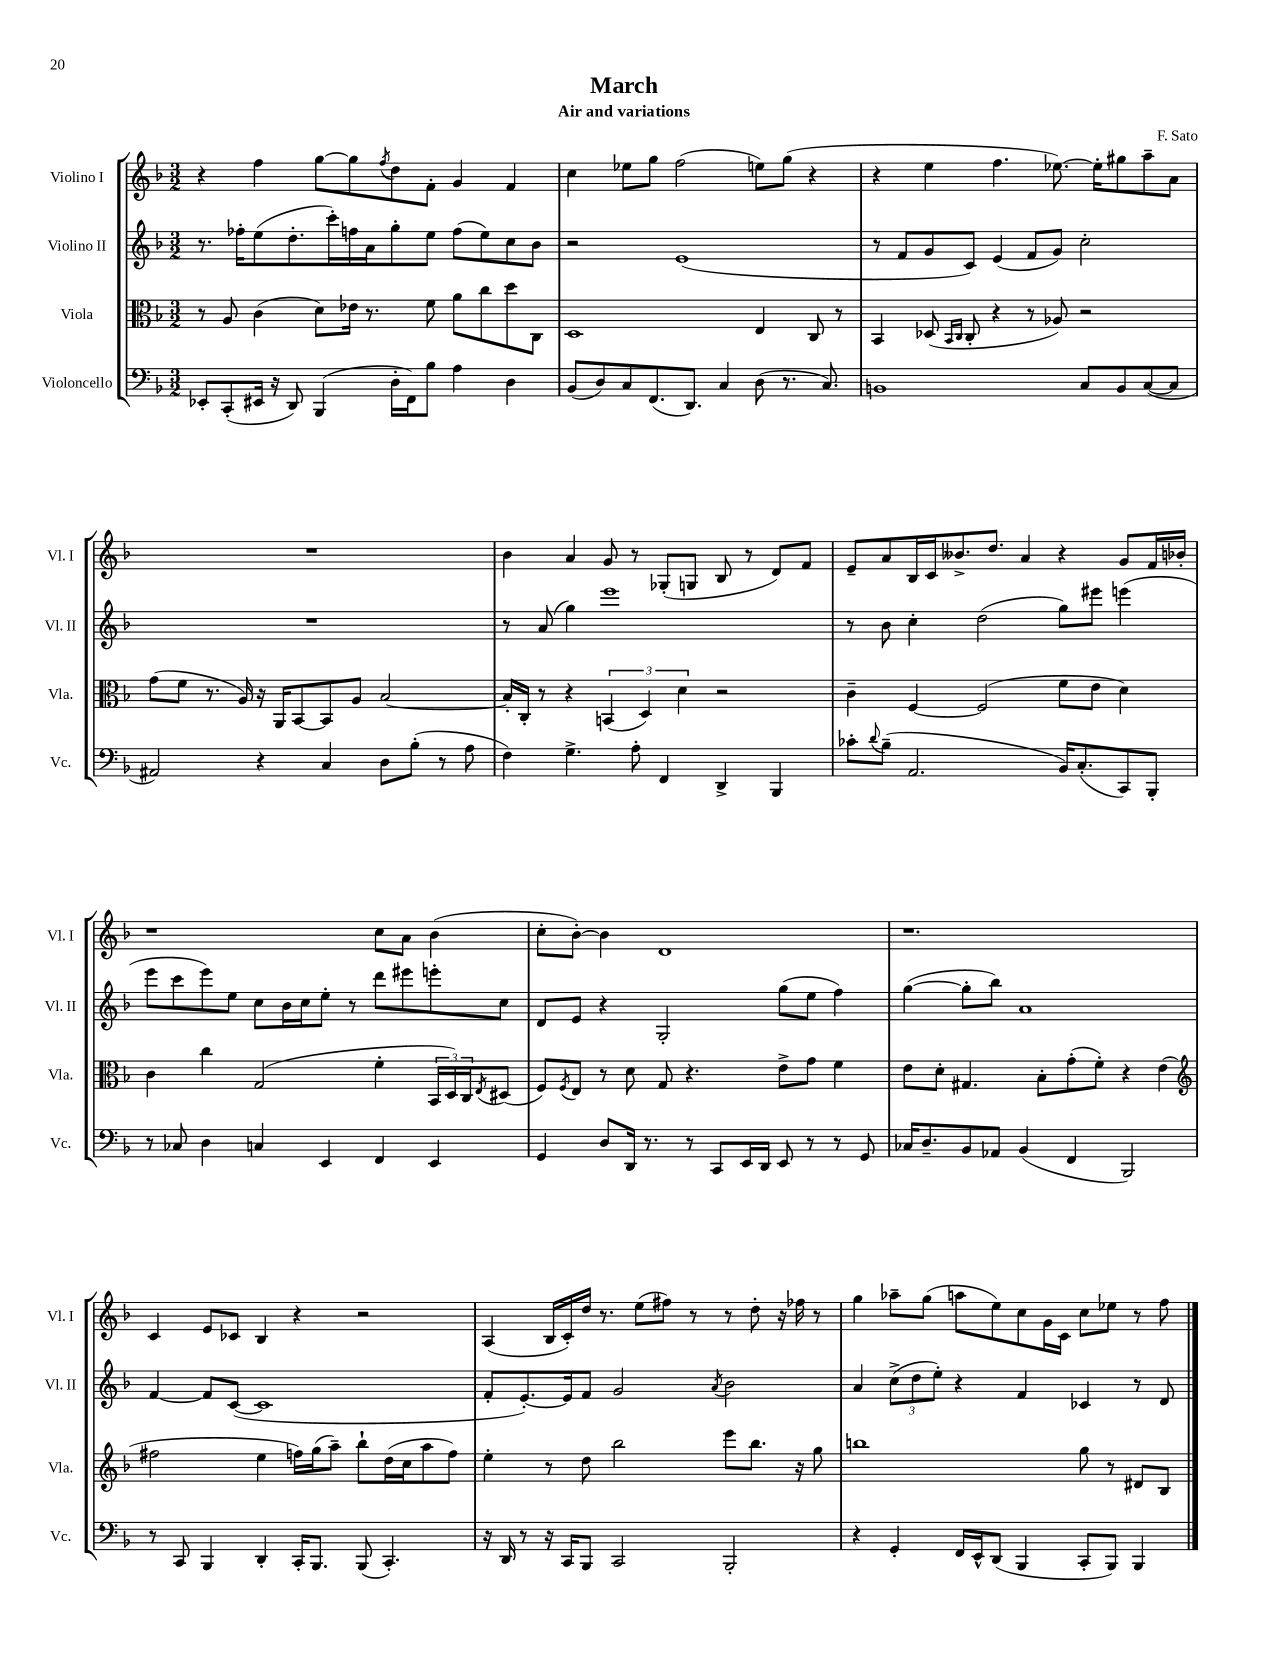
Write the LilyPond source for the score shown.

\header { title = "March" composer = "F. Sato" subtitle = "Air and variations" }
<<
\new StaffGroup <<
\new Staff = "s0" \with { instrumentName = "Violino I" shortInstrumentName = "Vl. I" } {
    \clef treble \key f \major \numericTimeSignature \time 3/2
    r4 f''4 g''8~ g''8 \acciaccatura { f''8 } d''8 f'8-. g'4 f'4 |
    c''4 ees''8 g''8 f''2( e''8) g''8( r4 |
    r4 e''4 f''4. ees''8.~) ees''16-. gis''8 a''8-- a'8 |
    R1. |
    bes'4 a'4 g'8 r8 ges8-.( g8 bes8 r8 d'8) f'8 |
    e'8-- a'8 bes16 c'16 beses'8.-> d''8. a'4 r4 g'8 f'16 bes'16-. |
    r1 c''8 a'8 bes'4( |
    c''8-. bes'8~-.) bes'4 d'1 |
    r1. |
    c'4 e'8 ces'8 bes4 r4 r2 |
    a4( bes16 c'16-.) d''16 r8. e''8( fis''8) r8 r8 d''8-. r16 fes''16 r8 |
    g''4 aes''8-- g''8( a''8 e''8) c''8 g'16 c'16 c''8 ees''8 r8 f''8 \bar "|." |
}
\new Staff = "s1" \with { instrumentName = "Violino II" shortInstrumentName = "Vl. II" } {
    \clef treble \key f \major \numericTimeSignature \time 3/2
    r8. fes''16-. e''8( d''8.-. c'''16-.) f''16 a'16 g''8-. e''8 f''8( e''8) c''8 bes'8 |
    r2 e'1( |
    r8 f'8 g'8 c'8) e'4( f'8 g'8) c''2-. |
    R1. |
    r8 a'8( g''4) e'''1 |
    r8 bes'8 c''4-. d''2( g''8) eis'''8 e'''4( |
    e'''8 c'''8 e'''8) e''8 c''8 bes'16 c''16 e''8-. r8 d'''8 eis'''8 e'''8-. c''8 |
    d'8 e'8 r4 g2-. g''8( e''8 f''4) |
    g''4~( g''8-. bes''8) a'1 |
    f'4~ f'8 c'8~( c'1 |
    f'8-. e'8.~-.) e'16 f'8 g'2 \acciaccatura { a'8 } bes'2 |
    a'4 \tuplet 3/2 { c''8->( d''8 e''8-.) } r4 f'4 ces'4 r8 d'8 \bar "|." |
}
\new Staff = "s2" \with { instrumentName = "Viola" shortInstrumentName = "Vla." } {
    \clef alto \key f \major \numericTimeSignature \time 3/2
    r8 a8 c'4( d'8) ees'16 r8. f'8 a'8 c''8 d''8 c8 |
    d1 e4 c8 r8 |
    bes,4 des8( \grace { bes,16 c16 } c8-. r4 r8 aes8) r2 |
    g'8( f'8 r8. a16) r16 a,16 bes,8~ bes,8 a8 bes2~ |
    bes16-. c16-. r8 r4 \tuplet 3/2 { b,4( d4) d'4 } r2 |
    c'4-- f4~ f2( f'8 e'8 d'4) |
    c'4 c''4 g2( f'4-. \tuplet 3/2 { bes,16 d16) c16 } \acciaccatura { e8 } dis8( |
    f8) \acciaccatura { f8 } e8 r8 d'8 g8 r4. e'8-> g'8 f'4 |
    e'8 d'8-. gis4. bes8-. g'8-.( f'8-.) r4 e'4( |
    \clef treble fis''2 e''4 f''16) g''16( a''8--) bes''8-! d''16( c''16 a''8 f''8) |
    e''4-. r8 d''8 bes''2 e'''8 bes''8. r16 g''8 |
    b''1 g''8 r8 dis'8 bes8 \bar "|." |
}
\new Staff = "s3" \with { instrumentName = "Violoncello" shortInstrumentName = "Vc." } {
    \clef bass \key f \major \numericTimeSignature \time 3/2
    ees,8-. c,8-.( eis,16 r16 d,8) bes,,4( d16-. f,16) bes8 a4 d4 |
    bes,8( d8) c8 f,8.( d,8.) c4 d8( r8. c8.) |
    b,1 c8 b,8 c8~( c8 |
    ais,2) r4 c4 d8 bes8-.( r8 a8 |
    f4) g4.-> a8-. f,4 d,4-> bes,,4 |
    ces'8-. \appoggiatura { d'8 } bes8--( a,2. bes,16) c8.-.( c,8) bes,,8-. |
    r8 ces8 d4 c4 e,4 f,4 e,4 |
    g,4 d8 d,16 r8. r8 c,8 e,16 d,16 e,8 r8 r8 g,8 |
    ces16 d8.-- bes,8 aes,8 bes,4( f,4 bes,,2) |
    r8 c,8 bes,,4 d,4-. c,16-. bes,,8. bes,,8( c,4.-.) |
    r16 d,16 r8 r16 c,16 bes,,8 c,2 bes,,2-. |
    r4 g,4-. f,16 e,16-^ d,8( bes,,4 c,8-. bes,,8) bes,,4 \bar "|." |
}
>>
>>
\layout { \context { \Score \remove "Bar_number_engraver" } }
